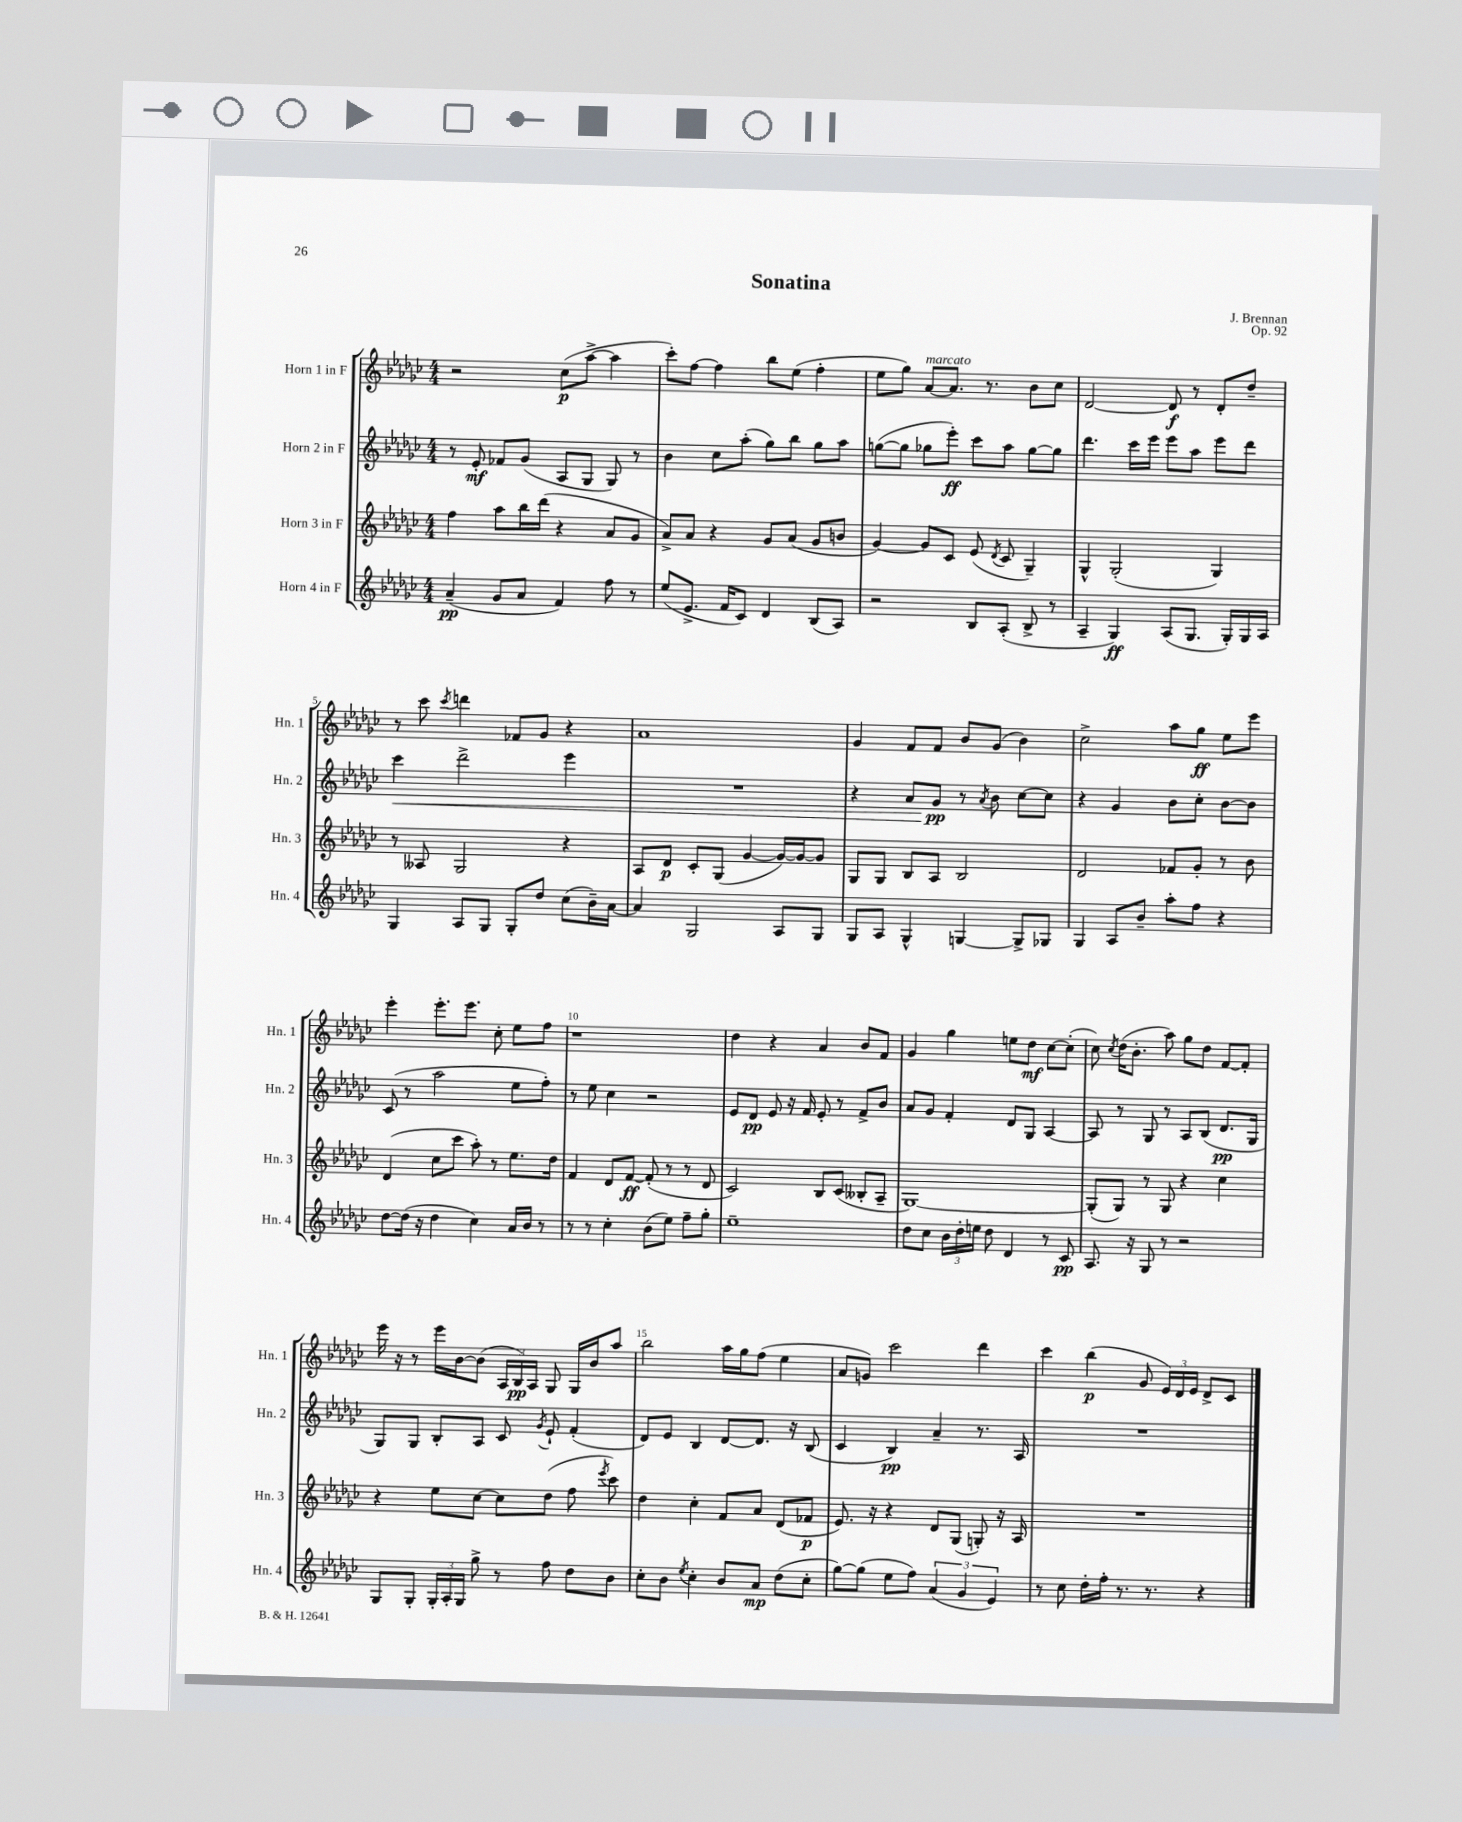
\header { title = "Sonatina" composer = "J. Brennan" opus = "Op. 92" }
<<
\new StaffGroup <<
\new Staff = "s0" \with { instrumentName = "Horn 1 in F" shortInstrumentName = "Hn. 1" } {
    \clef treble \key ges \major \numericTimeSignature \time 4/4
    \autoBeamOff r2 ces''8[\p( aes''8]~-> aes''4 |
    ces'''8[-.) f''8]~ f''4 bes''8[ ees''8]( f''4-. |
    ees''8[ ges''8]) aes'8[~^\markup { \italic "marcato" } aes'8.] r8. bes'8[ ces''8] |
    des'2~ des'8\f r8 des'8[-. des''8]-- |
    r8 ces'''8 \acciaccatura { ces'''8 } d'''4 fes'8[ ges'8] r4 |
    aes'1 |
    ges'4 f'8[ f'8] bes'8[ ges'8]( bes'4) |
    ces''2-> aes''8[ ges''8]\ff ees''8[ ees'''8] |
    ees'''4-. ees'''8.[-. ees'''8.] ces''8-. ees''8[ f''8] |
    r1 |
    des''4 r4 aes'4 bes'8[ f'8] |
    ges'4 ges''4 e''8[ des''8]\mf ces''8[~ ces''8]-.( |
    ces''8) \acciaccatura { ces''8 } des''16[( bes'8.]-. aes''8) ges''8[ des''8] f'8[~ f'8]-. |
    ees'''16 r16 r8 ees'''16[ bes'16~ bes'8]( \tuplet 3/2 { aes16[ bes16\pp) aes16] } ges8 ges16[ bes'16 aes''8] |
    bes''2 aes''16[ ges''16 f''8]( ees''4 |
    aes'8[ g'8]) ces'''2 des'''4 |
    ces'''4 bes''4\p( ges'8 \tuplet 3/2 { ees'16[) des'16 ees'16] } des'8[-> ces'8] \bar "|." |
}
\new Staff = "s1" \with { instrumentName = "Horn 2 in F" shortInstrumentName = "Hn. 2" } {
    \clef treble \key ges \major \numericTimeSignature \time 4/4
    \autoBeamOff r8 ees'8-.\mf fes'8[ ges'8]( aes8[ ges8] ges8) r8 |
    bes'4 ces''8[ aes''8]-.( ges''8[) bes''8] ges''8[ aes''8] |
    g''8[~( g''8] ges''8[ ees'''8]-.\ff) ces'''8[ aes''8] ges''8[~ ges''8] |
    des'''4. ces'''16[ ees'''16] ees'''8[ aes''8] ees'''8[ des'''8] |
    ces'''4\< des'''2-> ees'''4 |
    R1 |
    r4 aes'8[ ges'8]\pp\! r8 \acciaccatura { aes'8 } bes'8 ces''8[~ ces''8] |
    r4 ges'4 bes'8[ ces''8]-. bes'8[~ bes'8] |
    ces'8( r8 aes''2 ees''8[ f''8]-.) |
    r8 ees''8 ces''4 r2 |
    ees'8[ des'8]\pp ees'8 r16 f'16 ees'8-. r8 f'8[-> bes'8] |
    aes'8[ ges'8] f'4-. des'8[ ges8] aes4~ |
    aes8 r8 ges8 r8 aes8[ bes8]( des'8.[\pp ges16] |
    ges8[) ges8] bes8[-. aes8] ces'8 \acciaccatura { ges'8 } ees'8-! f'4-.( |
    des'8[) ees'8] bes4 des'8[~ des'8.] r16 bes8( |
    ces'4 bes4\pp) aes'4-- r8. aes16 |
    R1 \bar "|." |
}
\new Staff = "s2" \with { instrumentName = "Horn 3 in F" shortInstrumentName = "Hn. 3" } {
    \clef treble \key ges \major \numericTimeSignature \time 4/4
    \autoBeamOff f''4 aes''8[ bes''16 des'''16]( r4 aes'8[ ges'8] |
    aes'8[->) aes'8] r4 ges'8[ aes'8]( ges'8[ b'8] |
    ges'4~) ges'8[ ces'8] ees'8( \acciaccatura { des'8 } ces'8 ges4--) |
    ges4-^ ges2-.( ges4) |
    r8 aeses8 ges2 r4 |
    aes8[ des'8]\p ces'8[-. ges8]( ges'4~ ges'16[~) ges'16~ ges'8] |
    ges8[ ges8] bes8[ aes8] bes2 |
    des'2 fes'8[ ges'8]-. r8 bes'8 |
    des'4( ces''8[ ces'''8] aes''8-.) r8 ees''8.[ des''16] |
    f'4 des'8[ f'8]~\ff f'8-.( r8 r8 des'8 |
    ces'2) bes8[ ces'8]( beses8[-. aes8]-- |
    ges1~) |
    ges8[-.( ges8]) r8 ges8 r4 ces''4 |
    r4 ees''8[ ces''8]~ ces''8[ des''8]( f''8 \acciaccatura { ees'''8 } ces'''8) |
    des''4 ces''4-. f'8[ aes'8] des'8[( fes'8]\p |
    ees'8.) r16 r4 des'8[ ges8]( g8-.) r16 aes16 |
    R1 \bar "|." |
}
\new Staff = "s3" \with { instrumentName = "Horn 4 in F" shortInstrumentName = "Hn. 4" } {
    \clef treble \key ges \major \numericTimeSignature \time 4/4
    \autoBeamOff aes'4--\pp( ges'8[ aes'8] f'4) f''8 r8 |
    ees''8[( ees'8.]-> f'16[ ces'8]) des'4 bes8[( aes8]) |
    r2 bes8[ aes8]-.( bes8-> r8 |
    aes4-- ges4\ff) aes8[( ges8.] ges16[-.) ges16 aes16] |
    ges4 aes8[ ges8] ges8[-. des''8] ces''8[( bes'16--) aes'16]~ |
    aes'4 ges2 aes8[ ges8] |
    ges8[ aes8] ges4-^ g4~ g8[-> ges8] |
    ges4 aes8[ bes'8]-- aes''8[-. f''8] r4 |
    des''8[~ des''16]( r16 des''4 ces''4) aes'16[ bes'16] r8 |
    r8 r8 ces''4-. bes'8[( ees''8]) f''8[-- ges''8]-. |
    ees''1-- |
    des''8[ ces''8] \tuplet 3/2 { bes'16[ des''16-. e''16] } des''8 des'4 r8 ces'8\pp |
    aes8. r16 ges8 r8 r2 |
    ges8[ ges8]-. \tuplet 3/2 { ges16[-. aes16-. ges16] } ges''8-> r8 f''8 des''8[ bes'8] |
    ces''8[-. bes'8] \acciaccatura { ees''8 } ces''4-. bes'8[ aes'8]\mp des''8[( ces''8]-. |
    ges''8[~) ges''8]( ees''8[ f''8]) \tuplet 3/2 { aes'4( ges'4 ees'4) } |
    r8 ces''8 des''16[-. f''16]-. r8. r8. r4 \bar "|." |
}
>>
>>
\layout { \context { \Score \override BarNumber.break-visibility = ##(#f #t #t) barNumberVisibility = #(every-nth-bar-number-visible 5) } }
